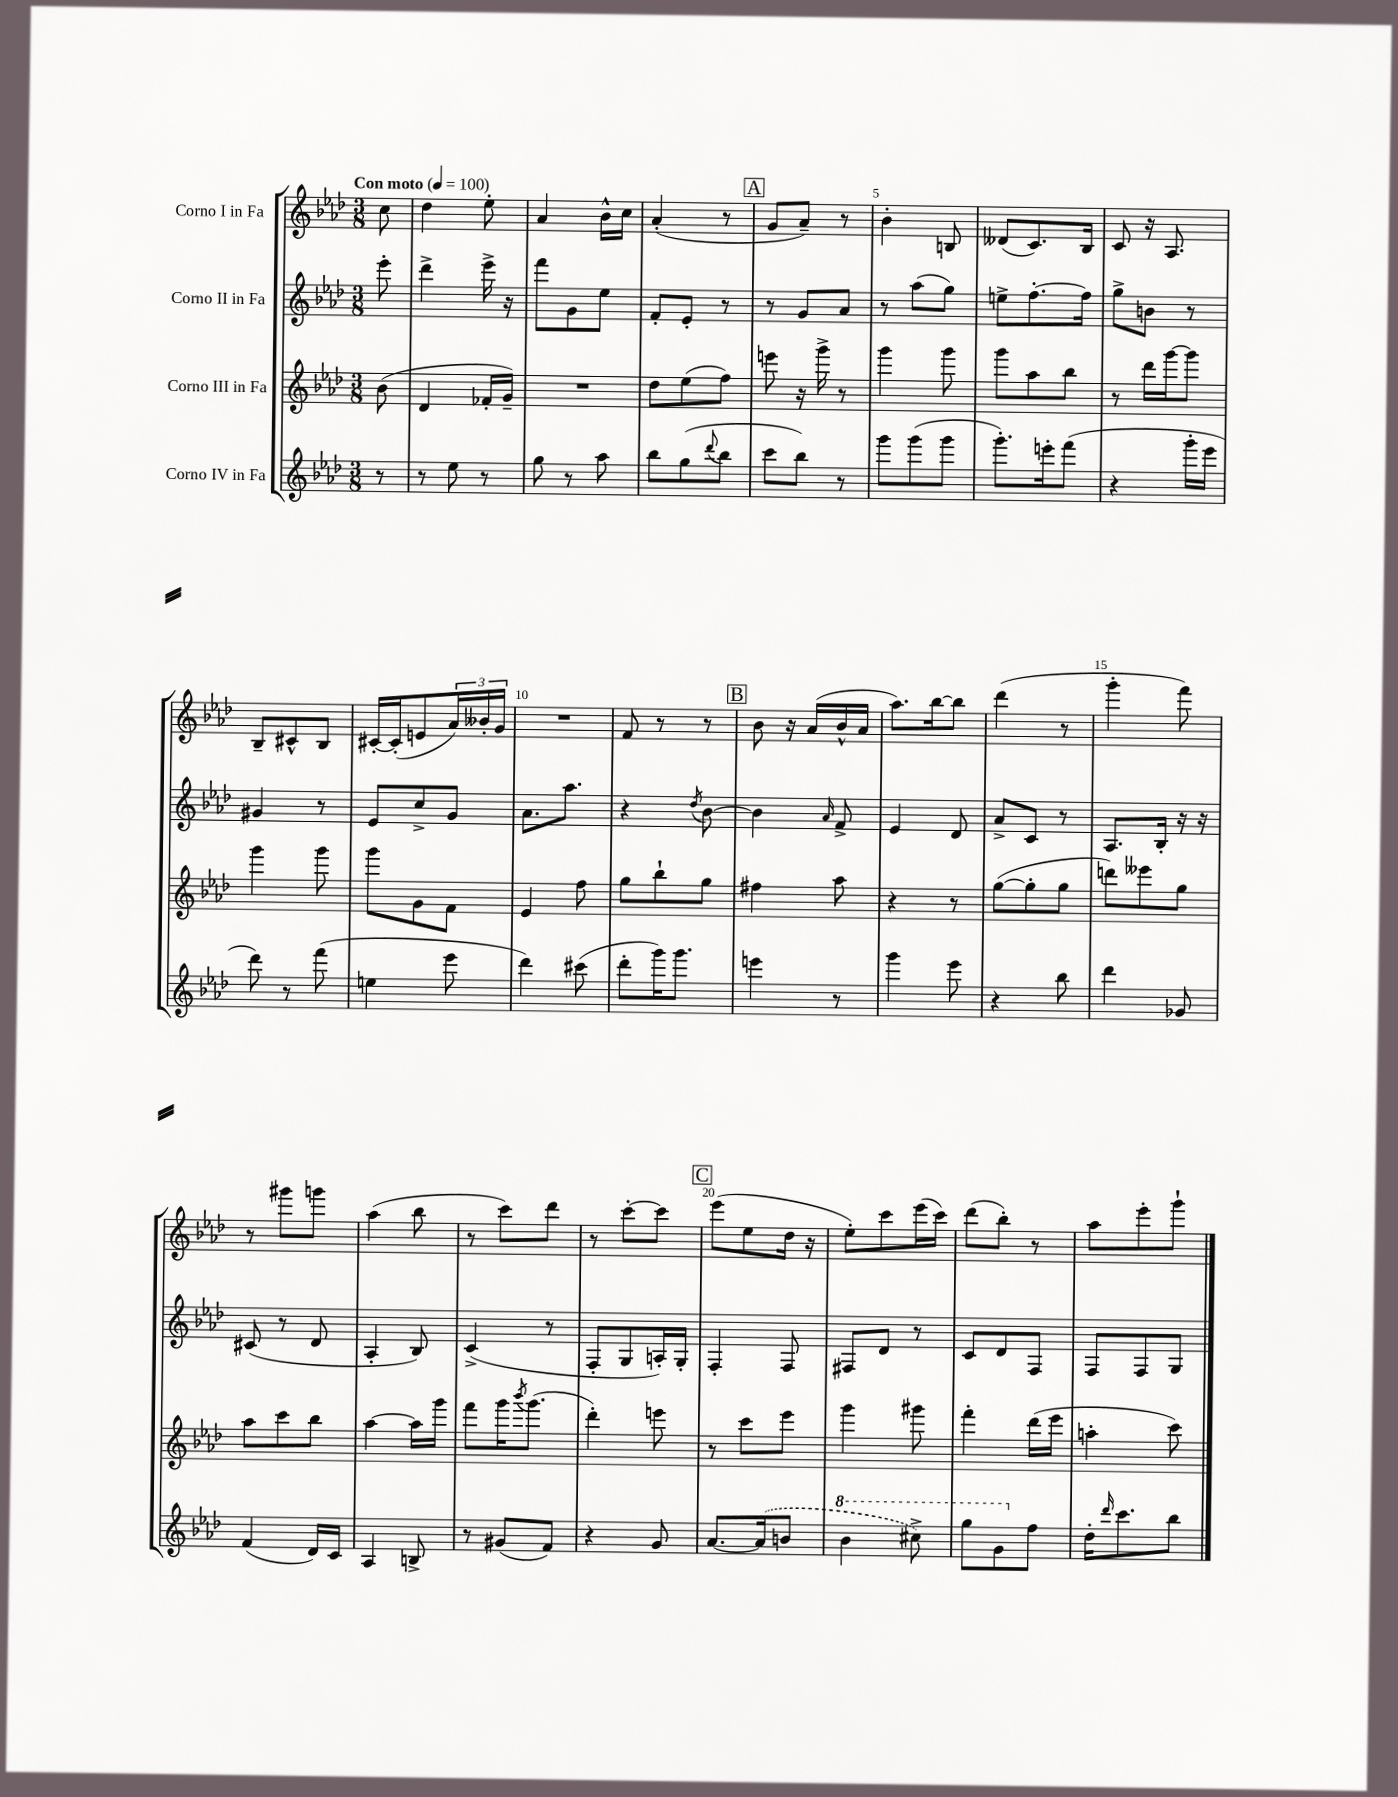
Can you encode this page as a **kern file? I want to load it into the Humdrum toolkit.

**kern	**kern	**kern	**kern
*staff4	*staff3	*staff2	*staff1
*clefG2	*clefG2	*clefG2	*clefG2
*k[b-e-a-d-]	*k[b-e-a-d-]	*k[b-e-a-d-]	*k[b-e-a-d-]
*M3/8	*M3/8	*M3/8	*M3/8
*MM100	*MM100	*MM100	*MM100
8r	(8b-	8eee-'	8cc
=	=	=	=
8r	4d-	4ddd-^	4dd-
8ee-	.	.	.
8r	16f-'	16eee-^	8ee-'
.	16g~)	16r	.
=	=	=	=
8gg	4.r	8fff	4a-
8r	.	8g	.
8aa-	.	8ee-	16b-^^
.	.	.	16cc
=	=	=	=
8bb-	8dd-	8f'	(4a-'
(8gg	(8ee-	8e-'	.
8qqddd-	.	.	.
8bb-	8ff)	8r	8r
=	=	=	=
8ccc	8eee	8r	8g
8bb-)	16r	8g	8a-~)
.	16ggg^	.	.
8r	8r	8a-	8r
=	=	=	=
8ggg	4ggg	8r	4b-'
(8ggg	.	(8aa-	.
8ggg	8ggg	8gg)	8B
=	=	=	=
8.ggg')	8ggg	8ee^	(8d--
.	8aa-	[8.ff'	8.c)
16eee'	.	.	.
(8fff	8bb-	.	.
.	.	16ff]	16B-
=	=	=	=
4r	8r	8gg^	8c
.	16ddd-	8b	16r
.	[16ggg	.	8.A-
16ggg'	8ggg]	8r	.
16eee-	.	.	.
=	=	=	=
8ddd-)	4ggg	4g#	8B-~
8r	.	.	8c#^^
(8fff	8ggg	8r	8B-
=	=	=	=
4ee	8ggg	8e-	[16c#'
.	.	.	(16c#']
.	8g	8cc^	8e
8eee-	8f	8g	24a-)
.	.	.	24b--'
.	.	.	24g
=	=	=	=
4ddd-)	4e-	8.a-	4.r
.	.	8.aa-	.
(8ccc#	8ff	.	.
=	=	=	=
8ddd-'	8gg	4r	8f
16ggg)	8bb-`	.	8r
8.ggg	.	.	.
.	.	8qdd-	.
.	8gg	[8b-	8r
=	=	=	=
4eee	4ff#	4b-]	8b-
.	.	.	16r
.	.	.	(16a-
.	.	16qqa-	.
8r	8aa-	8f^	16b-^^
.	.	.	16a-
=	=	=	=
4ggg	4r	4e-	8.aa-)
.	.	.	[16bb-
8eee-	8r	8d-	8bb-]
=	=	=	=
4r	([8gg	8a-^	(4ddd-
.	8gg']	8c	.
8bb-	8gg	8r	8r
=	=	=	=
4ddd-	8ddd)	8.A-	4ggg'
.	8eee--	.	.
.	.	16B-'	.
8g-	8gg	16r	8fff)
.	.	16r	.
=	=	=	=
(4f	8aa-	(8c#	8r
.	8ccc	8r	8ggg#
16d-)	8bb-	8d-	8ggg
16c	.	.	.
=	=	=	=
4A-	[4aa-	4A-'	(4aa-
8B^	16aa-]	8B-)	8bb-
.	16ggg	.	.
=	=	=	=
8r	8fff	(4c^	8r
(8g#	16ggg	.	8ccc)
.	8qbbb-	.	.
.	(8.ggg	.	.
8f)	.	8r	8ddd-
=	=	=	=
4r	4ddd-')	8F'	8r
.	.	8G	[8ccc'
8g	8eee	16A')	8ccc]
.	.	16G'	.
=	=	=	=
[8.a-	8r	4F'	(8eee-
.	8ccc	.	8ee-
(16a-]	.	.	.
8b	8eee-	8F	16dd-
.	.	.	16r
=	=	=	=
4bb-	4ggg	8F#	8ee-')
.	.	8d-	8ccc
8ccc#^)	8ggg#	8r	(16eee-
.	.	.	16ccc)
=	=	=	=
8ggg	4fff'	8c	(8ddd-
8gg	.	8d-	8bb-')
8ff	(16ddd-	8F	8r
.	16eee-	.	.
=	=	=	=
16dd-'	4aa'	8F	8aa-
16qqddd-	.	.	.
8.ccc	.	.	.
.	.	8F	8eee-'
8bb-	8ccc)	8G	8ggg`
==	==	==	==
*-	*-	*-	*-
